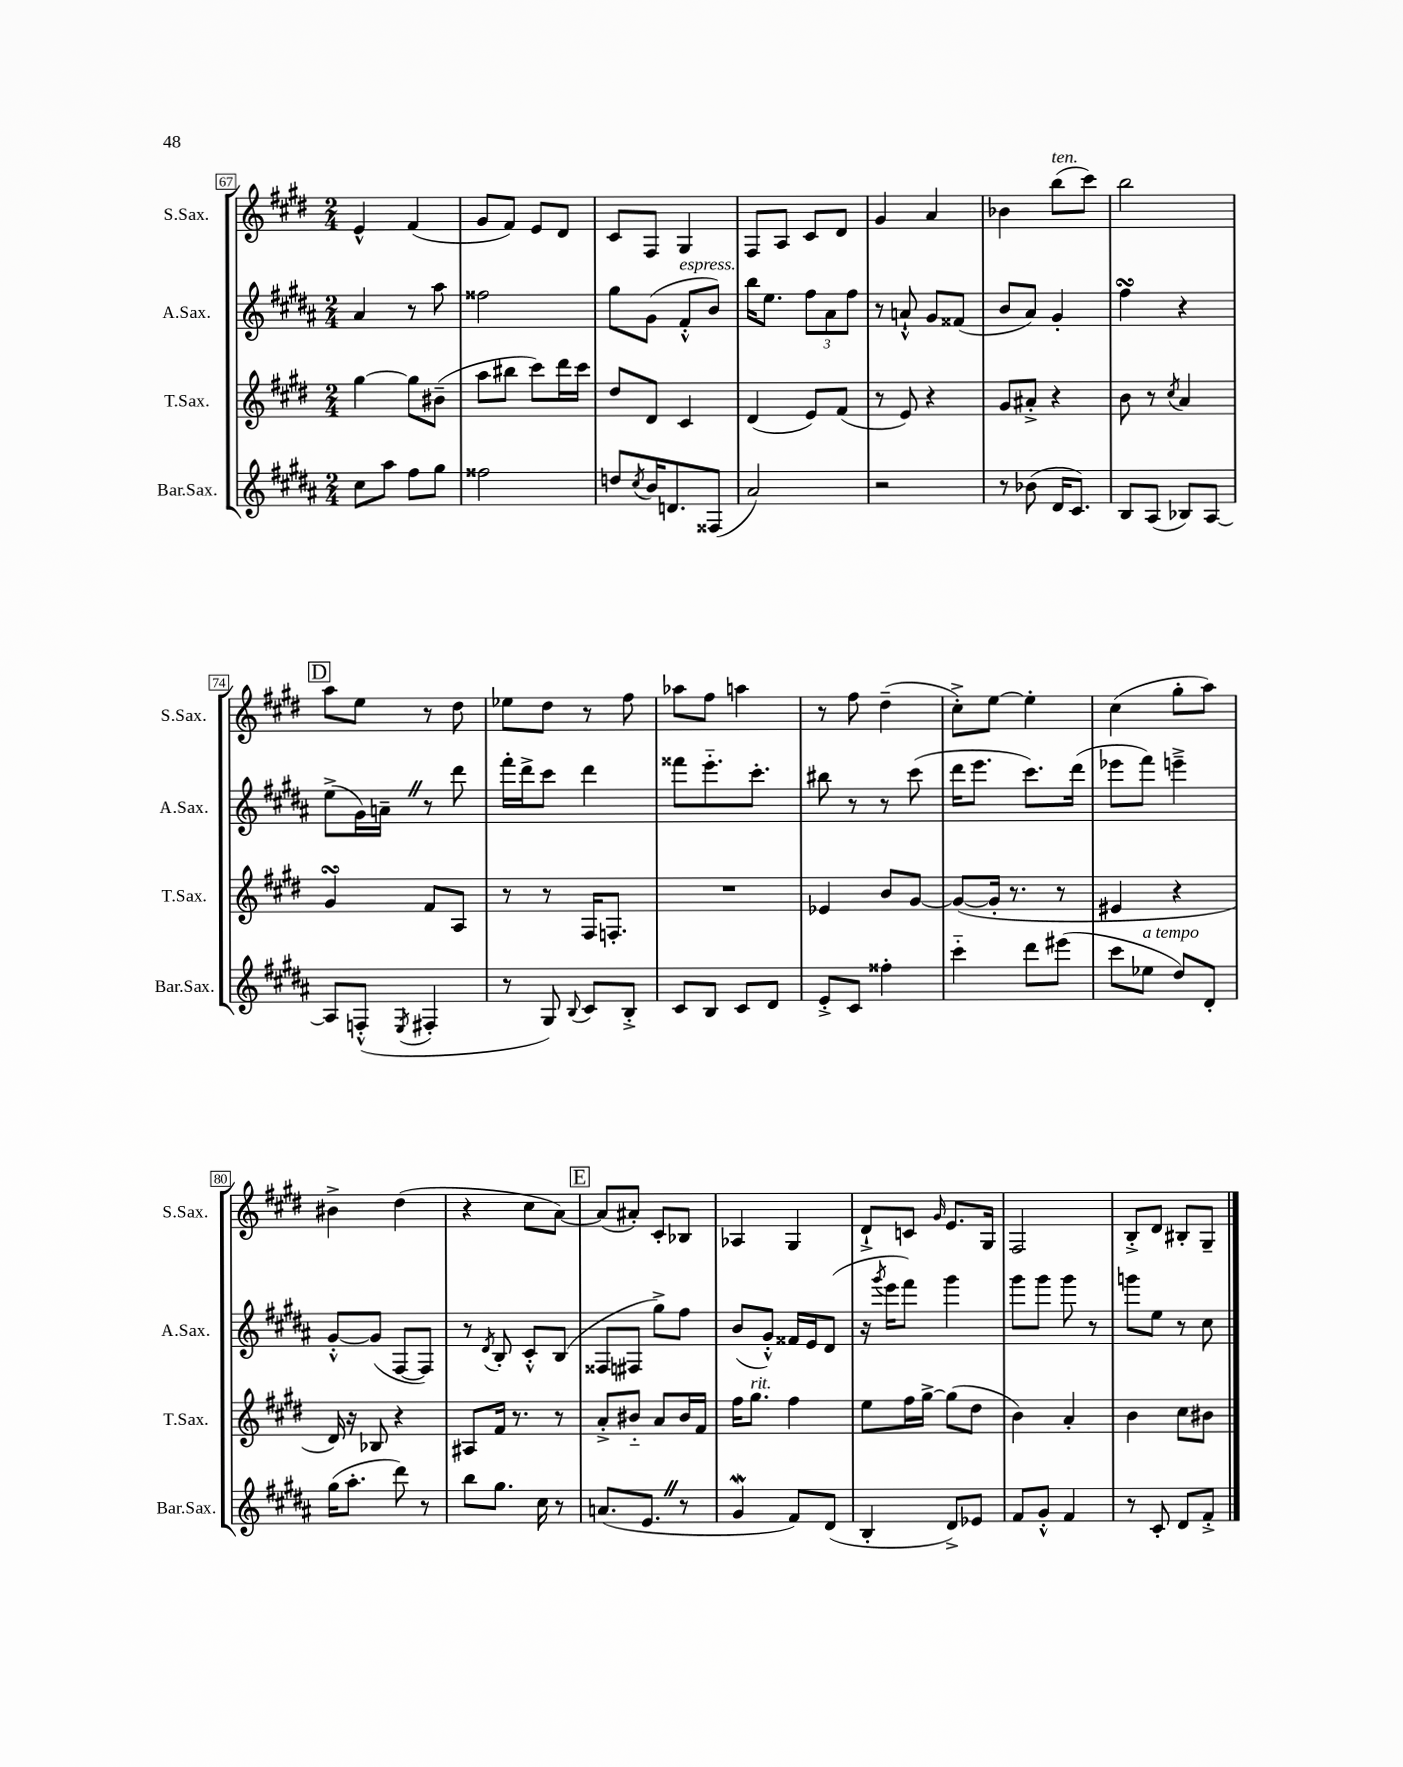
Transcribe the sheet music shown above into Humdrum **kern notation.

**kern	**kern	**kern	**kern
*part4	*part3	*part2	*part1
*staff4	*staff3	*staff2	*staff1
*I"Bar.Sax.	*I"T.Sax.	*I"A.Sax.	*I"S.Sax.
*I'Bar.Sax.	*I'T.Sax.	*I'A.Sax.	*I'S.Sax.
*clefG2	*clefG2	*clefG2	*clefG2
*k[f#c#g#d#a#]	*k[f#c#g#d#]	*k[f#c#g#d#a#]	*k[f#c#g#d#]
*M2/4	*M2/4	*M2/4	*M2/4
=67	=67	=67	=67
8cc#\L	[4gg#\	4a#/	4e^^/
8aa#\J	.	.	.
8ff#\L	8gg#\L]	8r	(4f#/
8gg#\J	(8b#X~\J	8aa#\	.
=68	=68	=68	=68
2ff##X\	8aa\L	2ff##X\	8g#/L
.	8bb#X\J	.	8f#/J)
.	8ccc#\L)	.	8e/L
.	16ddd#\L	.	8d#/J
.	16ccc#\JJ	.	.
=69	=69	=69	=69
8ddn/L	8dd#/L	8gg#\L	8c#/L
8qcc#/	.	.	.
16b/K	8d#/J	(8g#\J	8F#/J
8.dn/	.	.	.
!	!	!LO:TX:a:i:t=espress.	!
.	4c#/	8f#'^^/L	4G#/
(8F##X/J	.	8b/J)	.
=70	=70	=70	=70
2a#/)	(4d#/	16bb\KL	8F#/L
.	.	8.ee\J	.
.	.	.	8A/J
.	8e/L)	12ff#\L	8c#/L
.	.	12a#\	.
.	(8f#/J	.	8d#/J
.	.	12ff#\J	.
=71	=71	=71	=71
2r	8r	8r	4g#/
.	8e/)	8an`^^/	.
.	4r	8g#/L	4a/
.	.	(8f##X/J	.
=72	=72	=72	=72
8r	8g#/L	8b/L	4b-X\
(8b-X\	8a#X'^/J	8a#/J)	.
!	!	!	!LO:TX:a:i:t=ten.
16d#/KL	4r	4g#'/	(8bb\L
8.c#/J)	.	.	.
.	.	.	8ccc#\J)
=73	=73	=73	=73
8B/L	8b\	4ff#sSSS\	2bb\
(8A#/J	8r	.	.
.	8qcc#/	.	.
8B-X/L)	4a/	4r	.
[8A#/J	.	.	.
!!LO:LB:g=z
!!LO:REH:place=s1:t=D
=74	=74	=74	=74
8A#/L]	4g#sSsS/	(8ee^\L	8aa\L
(8Fn'^^/J	.	16g#\L)	8ee\J
.	.	16an~Z\JJ	.
8qE/	.	.	.
4F#X'/	8f#/L	8r	8r
.	8A/J	8ddd#\	8dd#\
=75	=75	=75	=75
8r	8r	16fff#'\LL	8ee-X\L
.	.	16ddd#^\J	.
8G#/)	8r	8ccc#\J	8dd#\J
8qqB/	.	.	.
8c#/L	16F#/KL	4ddd#\	8r
.	8.Fn'/J	.	.
8B'^/J	.	.	8ff#\
=76	=76	=76	=76
8c#/L	2r	8fff##X\L	8aa-X\L
8B/J	.	8.eee\	8ff#\J
8c#/L	.	.	4aan\
.	.	8.ccc#'\J	.
8d#/J	.	.	.
=77	=77	=77	=77
8e'^/L	4e-X/	8bb#X\	8r
8c#/J	.	8r	8ff#\
4ff##X'\	8b/L	8r	(4dd#~\
.	[8g#/J	(8ccc#\	.
=78	=78	=78	=78
4ccc#\	(8g#/L_	16ddd#\KL	8cc#'^\L)
.	.	8.eee\J	.
.	16g#'/Jk]	.	[8ee\J
.	8.r	.	.
8ddd#\L	.	8.ccc#\L)	4ee'\]
(8eee#X\J	8r	.	.
.	.	(16ddd#\Jk	.
=79	=79	=79	=79
8ccc#\L	4e#X/	8eee-X\L	(4cc#\
!LO:TX:a:i:t=a tempo	!	!	!
8ee-X\J	.	8fff#\J)	.
8dd#/L)	4r	4eeen~^\	8gg#'\L
8d#'/J	.	.	8aa\J)
!!LO:LB:g=z
=80	=80	=80	=80
(16gg#\KL	16d#/)	[8g#'^^/L	4b#X^\
8.aa#'\J	16r	.	.
.	8B-X/	(8g#/J]	.
8ddd#\)	4r	[8F#/L	(4dd#\
8r	.	8F#/J])	.
=81	=81	=81	=81
8bb\L	8A#X/L	8r	4r
.	.	8qd#/	.
8.gg#\J	16f#/Jk	8B'/	.
.	8.r	.	.
.	.	8c#'^^/L	8cc#\L
16cc#\	.	.	.
8r	8r	(8B/J	[8a\J)
!!LO:REH:place=s1:t=E
=82	=82	=82	=82
(8.an/L	8a'^/L	8F##X/L	(8a/L]
.	8b#X/J	8F#X/J	8a#X'/J)
8.eZ/J	.	.	.
.	8a/L	8gg#^\L)	8c#'/L
8r	16b#/L	8ff#\J	8B-X/J
.	16f#/JJ	.	.
=83	=83	=83	=83
4g#W/	16ff#\KL	(8b/L	4A-X/
!	!LO:TX:a:i:t=rit.	!	!
.	8.gg#\J	.	.
.	.	8g#'^^/J)	.
8f#/L)	4ff#\	16f##X/LL	4G#/
.	.	16e/J	.
(8d#/J	.	(8d#/J	.
=84	=84	=84	=84
4B'/	8ee\L	16r	8d#`^/L
.	.	8qggg#/	.
.	.	16eee\KL	.
.	16ff#\L	8fff#\J)	8cn/J
.	[16gg#^\JJ	.	.
.	.	.	16qqg#/
8d#^/L)	(8gg#\L]	4ggg#\	8.e/L
8e-X/J	8dd#\J	.	.
.	.	.	16G#/Jk
=85	=85	=85	=85
8f#/L	4b\)	8ggg#\L	2F#/
8g#'^^/J	.	8ggg#\J	.
4f#/	4a'/	8ggg#\	.
.	.	8r	.
=86	=86	=86	=86
8r	4b\	8gggn\L	8B'^/L
8c#'/	.	8ee\J	8d#/J
8d#/L	8cc#\L	8r	8B#X'/L
8f#'^/J	8b#X\J	8cc#\	8G#~/J
==	==	==	==
*-	*-	*-	*-
